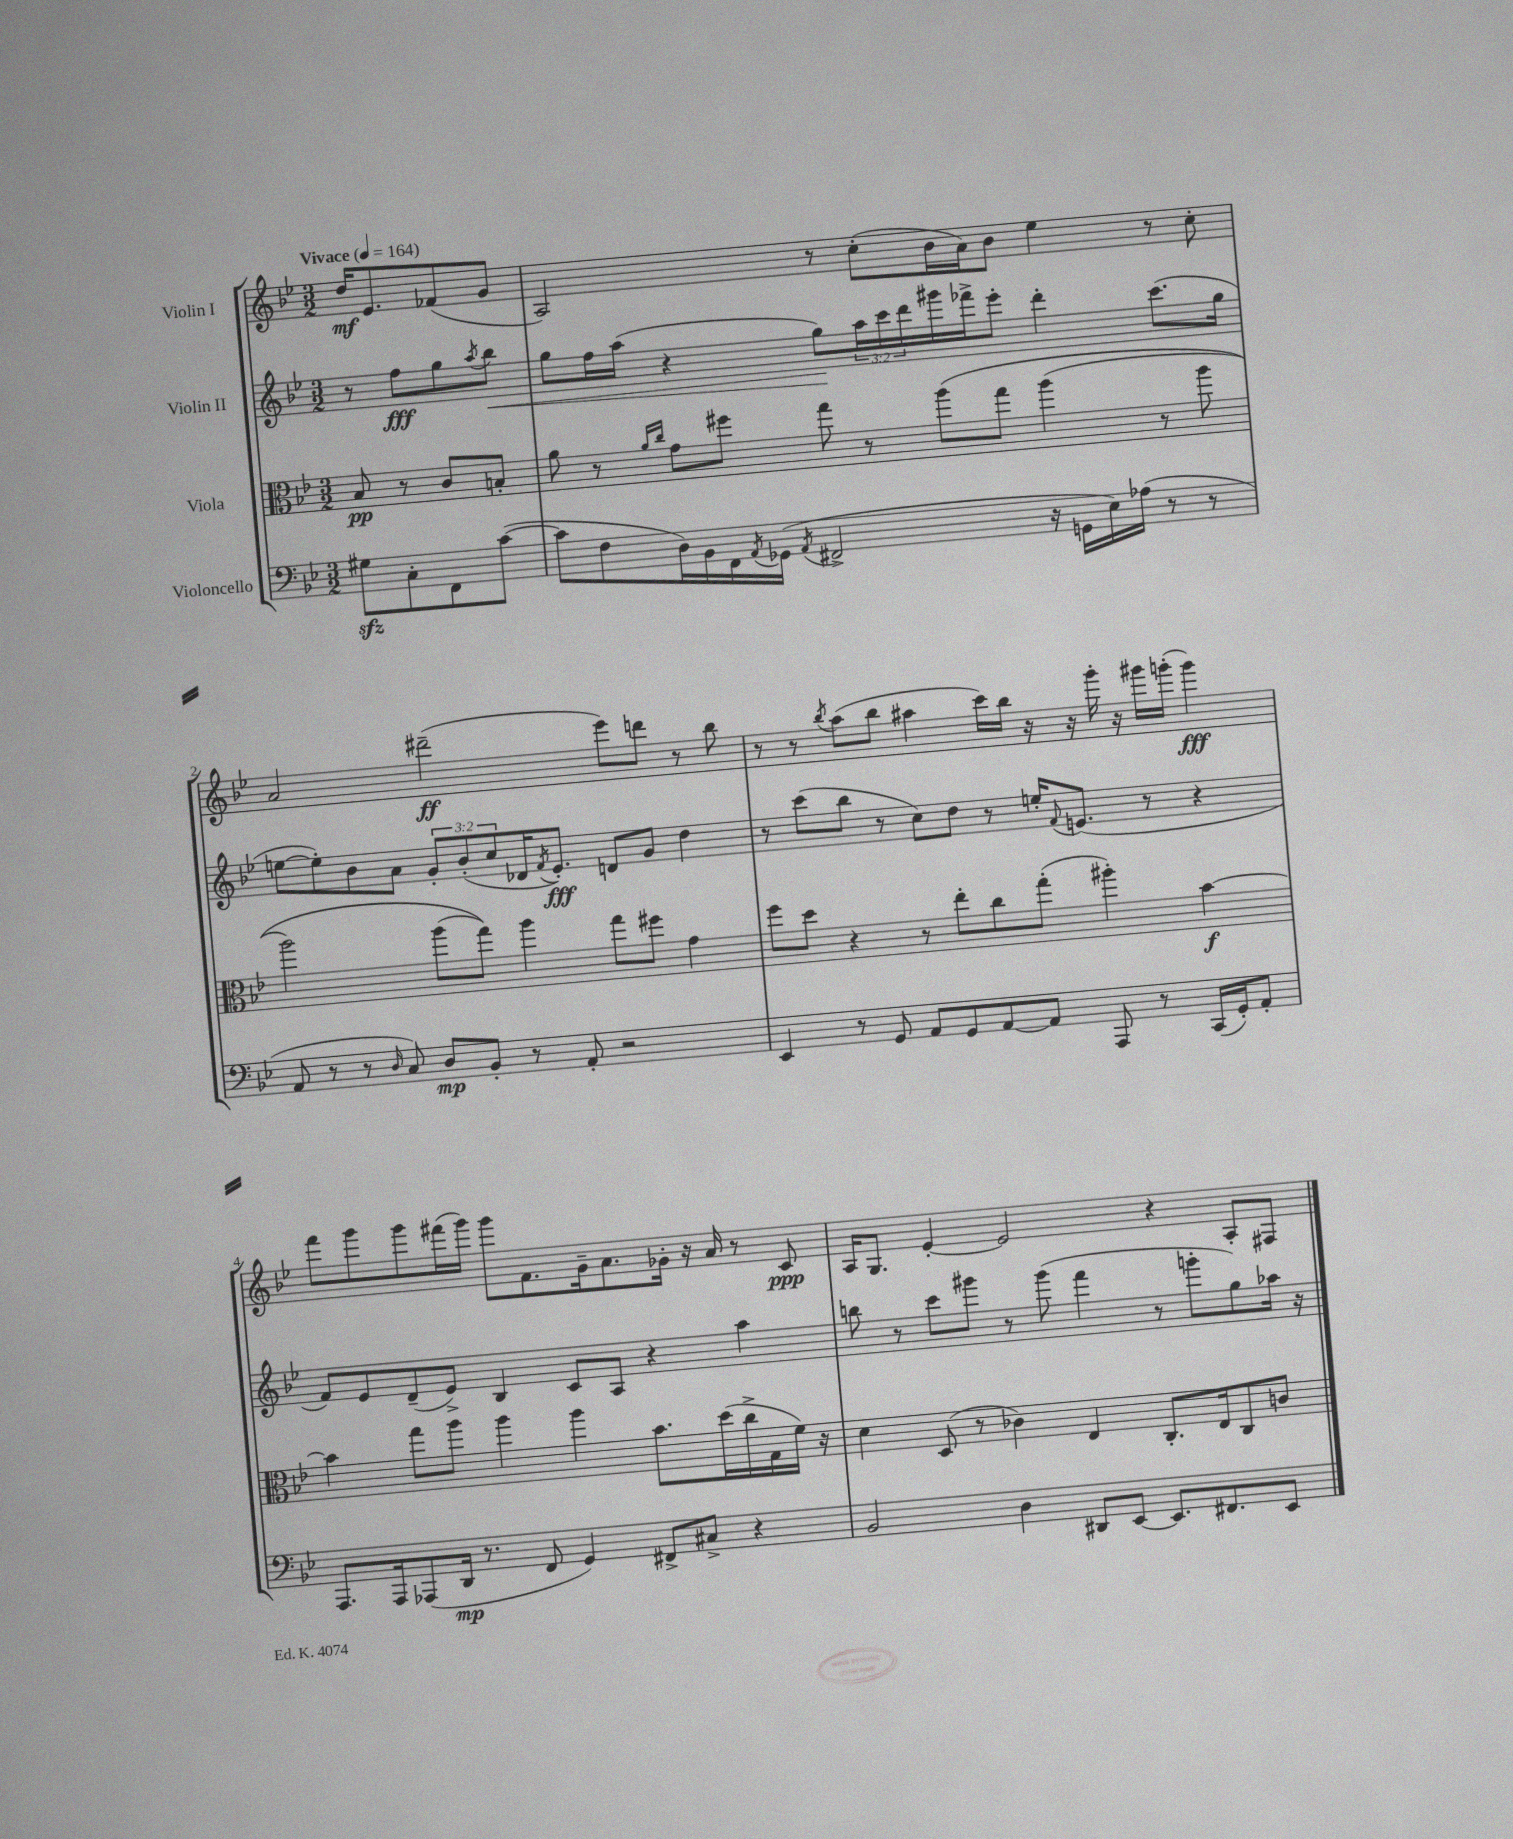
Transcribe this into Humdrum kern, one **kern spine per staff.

**kern	**kern	**kern	**kern
*staff4	*staff3	*staff2	*staff1
*clefF4	*clefC3	*clefG2	*clefG2
*k[b-e-]	*k[b-e-]	*k[b-e-]	*k[b-e-]
*M3/2	*M3/2	*M3/2	*M3/2
*MM164	*MM164	*MM164	*MM164
8G#	8B-	8r	16dd
.	.	.	8.e-
8C'	8r	8ff	.
8FF	8c	8gg	(8f-
.	.	8qaa	.
([8c	8B'	8bb-	8g
=	=	=	=
8c]	8a	8gg	2A)
8F	8r	16ff	.
.	.	(16aa	.
.	16qqa	.	.
.	16qqcc	.	.
16D)	8g	4r	.
16BB-	.	.	.
16FF	8ff#	.	.
8qAA	.	.	.
(16GG-	.	.	.
8qAA	.	.	.
2FF#^	8gg	8gg)	8r
.	8r	24aa	(8cc'
.	.	24ccc	.
.	.	24ddd	.
.	&(8aa	16ggg#	16b-
.	.	16fff-^	16a)
.	8gg	8eee-'	8b-
16r	(4aa	4ddd'	4ee-
16GG	.	.	.
16E-)	.	.	.
(16A-	.	.	.
8r	8r	(8.ccc	8r
8r	8aa	.	8cc'
.	.	16gg	.
=	=	=	=
8AA	2aa)	[8ee	2a
8r	.	8ee'])	.
8r	.	8b-	.
16qqD	.	.	.
8C)	.	8a	.
8D	(8aa	12g'	(2ddd#~
.	.	(12b-'	.
8BB-'	8gg)&)	.	.
.	.	12cc	.
8r	4aa	16d-	.
.	.	8qf	.
.	.	8.e-')	.
8AA'	.	.	.
2r	8gg	8d	8eee-)
.	8ff#	8g	8ddd
.	4g	4dd	8r
.	.	.	8bb-
=	=	=	=
4EE-	8ff	8r	8r
.	8dd	(8ccc	8r
.	.	.	8qbb-
8r	4r	8bb-	(8aa
8GG	.	8r	8bb-
8AA	8r	8cc)	4aa#
8GG	8ee-'	8dd	.
[8AA	8cc	8r	16ccc)
.	.	.	16bb-
8AA]	(8gg'	16ee'	16r
.	.	8qqf	.
.	.	(8.e	16r
8AAA	4aa#')	.	16ggg'
.	.	.	16r
8r	.	8r	16ggg#
.	.	.	(16ggg'
(16CC	[4b-	4r	4ggg)
16GG')	.	.	.
8AA'	.	.	.
=	=	=	=
8.AAA	4b-]	8f)	8fff
.	.	8e-	8ggg
16AAA	.	.	.
(8AAA-	8gg	(8d~	8ggg
16DD	8aa	8e-^)	(16fff#
8.r	.	.	16ggg)
.	4aa	4B-	8ggg
8FF	.	.	8.f
4GG)	4aa	8c	.
.	.	.	16g~
.	.	8A	8.a
8FF#^	8.b-	4r	.
.	.	.	16g-'
8C#^	.	.	16r
.	(16dd	.	16a
4r	16cc^	4aa	8r
.	16G	.	.
.	16f)	.	8c
.	16r	.	.
=	=	=	=
2BB-	4d	8bb	16A
.	.	.	8.G
.	.	8r	.
.	(8D	8ccc	[4e-'
.	8r	8ggg#	.
4D	4c-)	8r	2e-]
.	.	(8ggg#	.
8DD#	4E-	4fff	.
[8EE-	.	.	.
8.EE-]	8.C'	8r	4r
.	.	8ggg'	.
8.FF#	16E-	.	.
.	8C	8gg)	8A'
8EE-	8c	16aa-	8F#
.	.	16r	.
==	==	==	==
*-	*-	*-	*-
